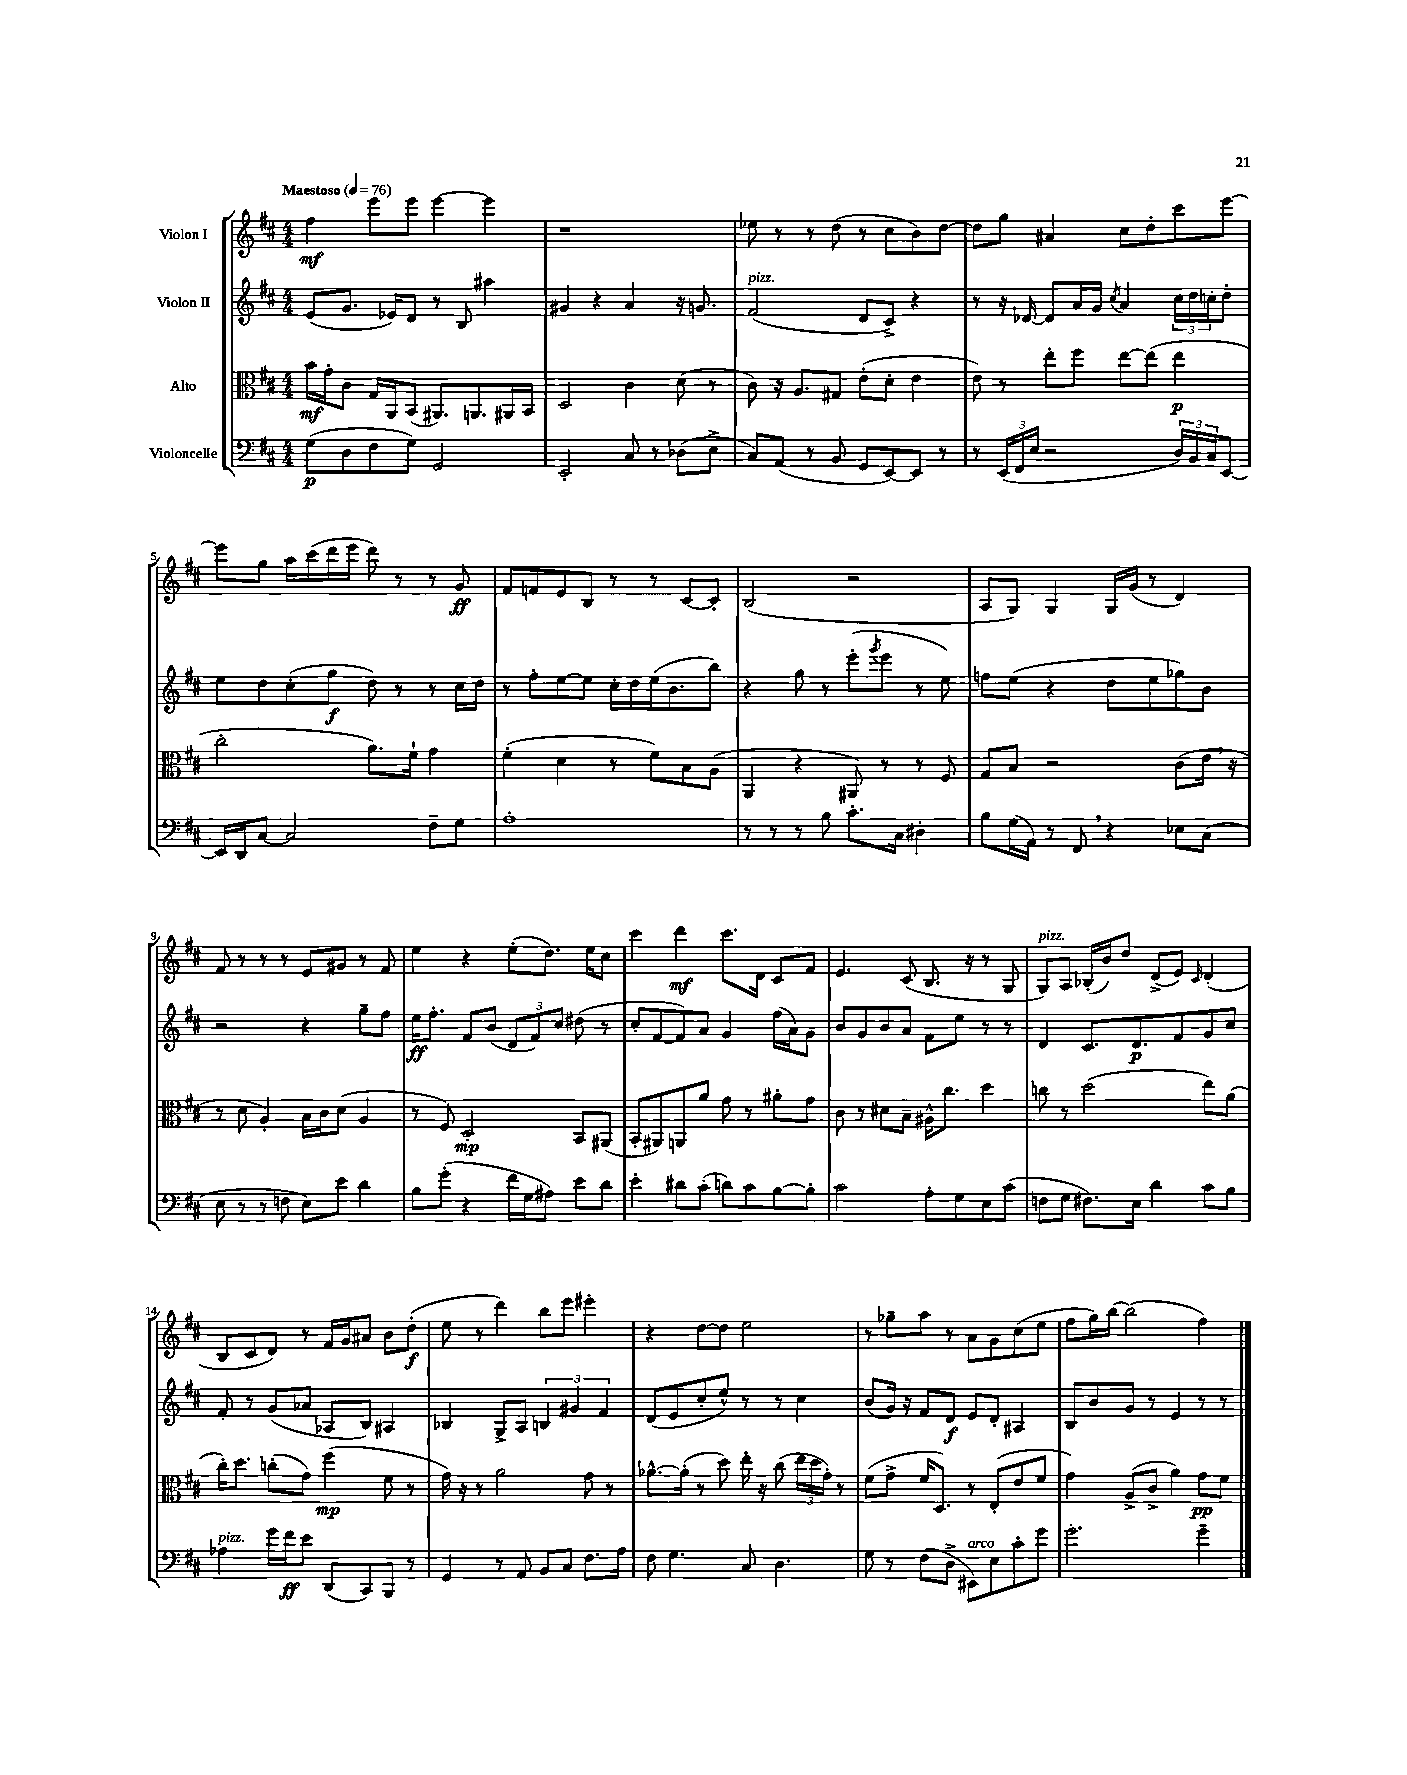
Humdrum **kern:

**kern	**kern	**kern	**kern
*staff4	*staff3	*staff2	*staff1
*clefF4	*clefC3	*clefG2	*clefG2
*k[f#c#]	*k[f#c#]	*k[f#c#]	*k[f#c#]
*M4/4	*M4/4	*M4/4	*M4/4
*MM76	*MM76	*MM76	*MM76
(8G\L	16b\LL	(8e/L	4ff#\
.	16g'\J	.	.
8D\	8c#\J	8.g/J	.
8F#\	16G/LL	.	8eee\L
.	16AA/J	16e-/LK)	.
8G\J)	(8BB/J	8d/J	8eee\J
2GG/	8.AA#/L)	8r	[4eee\
.	.	8B/	.
.	8.AA/	.	.
.	.	4aa#\	4eee\]
.	16AA#/L	.	.
.	16BB/JJ	.	.
=	=	=	=
2EE'/	2D/	4g#/	1r
.	.	4r	.
8C#/	4c#\	4a/	.
8r	.	.	.
(8D-\L	(8d\	16r	.
.	.	8.g/	.
8E^\J	8r	.	.
=	=	=	=
8C#/L)	8c#\)	(2f#/	8ee-\
(8AA/J	16r	.	8r
.	8.A/L	.	.
8r	.	.	8r
8BB/	8G#/J	.	(8dd\
8GG/L	(8e'\L	8d/L	8r
[8EE/)	8d'\J	8c#^/J)	8cc#\L
8EE/]J	4e\	4r	8b\)
8r	.	.	[8dd\J
=	=	=	=
8r	8e\)	8r	8dd\]L
(24EE/LL	8r	16r	8gg\J
24FF#/	.	.	.
.	.	[16d-/	.
24E/JJ	.	.	.
2r	8ee'\L	8d-/]L	4a#/
.	8ff#\J	16a/L	.
.	.	16g/JJ	.
.	.	8qcc#/	.
.	[8ee\L	4a/	8cc#\L
.	(8ee\]J	.	8dd'\
24D/LL)	4ee\	24cc#\LL	8ccc#\
24BB/	.	24dd\	.
24C#/J	.	24cc'\J	.
[8EE/J	.	8dd'\J	[8eee\J
=	=	=	=
16EE/]LL	2cc#'\	8ee\L	8eee\]L
16DD/J	.	.	.
[8C#/J	.	8dd\	8gg\J
2C#/]	.	(8cc#'\	16aa\LL
.	.	.	(16ccc#\
.	.	8gg\J	16ddd\
.	.	.	16eee\JJ
.	8.a\L)	8dd\)	8ddd\)
.	.	8r	8r
.	16f#`\Jk	.	.
8F#~\L	4g\	8r	8r
8G\J	.	16cc#\LL	8g/
.	.	16dd\JJ	.
=	=	=	=
1A'	(4f#'\	8r	8f#/L
.	.	8ff#'\L	8f/
.	4d\	[8ee\	8e/
.	.	8ee\]J	8B/J
.	8r	16cc#'\LL	8r
.	.	16dd\	.
.	8f#\L)	(16ee\J	8r
.	.	8.b\	.
.	8B\	.	[8c#/L
.	(8A\J	8bb\J)	8c#'/]J
=	=	=	=
8r	4AA/	4r	(2B/
8r	.	.	.
8r	4r	8gg\	.
8B\	.	8r	.
8.c#'\L	8AA#/)	(8eee'\L	2r
.	.	8qggg/	.
.	8r	8eee\J	.
16C#\Jk	.	.	.
4D#'\	8r	8r	.
.	8F#/	8ee\)	.
=	=	=	=
8B\L	8G/L	8ff\L	8A/L
(16G\L	8B/J	(8ee\J	8G/J)
16AA\JJ)	.	.	.
8r	2r	4r	4G/
8FF#/	.	.	.
4r	.	8dd\L	16G/LL
.	.	.	(16g/JJ
.	.	8ee\	8r
8E-\L	(8c#\L	8gg-\)	4d/)
(8C#\J	16e\Jk	8b\J	.
.	16r	.	.
=	=	=	=
8E\	8r	2r	8f#/
8r	8d\	.	8r
8r	4A'/)	.	8r
8F\	.	.	8r
8E\L)	16B\LL	4r	8e/L
.	16c#\J	.	.
8e\J	(8d\J	.	8g#/J
4d\	4A/	8gg~\L	8r
.	.	8ff#\J	8f#/
=	=	=	=
8B\L	8r	16ee\LK	4ee\
.	.	8.ff#'\J	.
(8g'\J	8F#/)	.	.
4r	2D'/	8f#/L	4r
.	.	(8b/J	.
16f#\LL	.	12d/L	(8ee'\L
16G\J	.	.	.
.	.	12f#/)	.
8A#\J)	.	.	8.dd\J)
.	.	12cc#/J	.
8e\L	8BB/L	(8dd#\	.
.	.	.	16ee\LK
8d\J	(8AA#/J	8r	8cc#\J
=	=	=	=
4e'\	8BB'/L	8cc#'/L	4ccc#\
.	8AA#/)	[8f#/	.
8d#\L	8AA/	8f#/])	4ddd\
(8c#'\J	8a/J	8a/J	.
8d\L)	8g\	4g/	8.ccc#\L
8c#\	8r	.	.
.	.	.	16d\Jk
[8B\	8a#'\L	(16ff#\LL	8c#/L
.	.	16a\J)	.
8B'\]J	8g\J	8g\J	8f#/J
=	=	=	=
2c#\	8c#\	8b/L	4.e/
.	8r	8g/	.
.	8d#\L	8b/	.
.	8B~\J	8a/J	(8c#/
8A'\L	16A#^^\LK	8f#\L	8.B/
.	8.cc#\J	.	.
8G\	.	8ee\J	.
.	.	.	16r
8E\	4dd\	8r	8r
(8c#\J	.	8r	8G/
=	=	=	=
8F\L	8cc\	4d/	8G/L)
8G\J	8r	.	8A/J
8.F#\L)	(2dd\	8.c#/L	(16B-'/LL
.	.	.	16b/J)
.	.	.	8dd/J
16E\Jk	.	8.d/	.
4d\	.	.	(8d^/L
.	.	8f#/	8e/J)
.	.	.	16qqc#/
8c#\L	8ee\L)	8g/	(4d'/
8B\J	(8a\J	8cc#/J	.
=	=	=	=
4A-\	16cc#'\LK)	8f#'/	8B/L
.	8.dd\J	.	.
.	.	8r	8c#/
16g\LL	(8cc'\L	(8g/L	8d/J)
16f#\J	.	.	.
8e\J	8g\J)	8a-/J	8r
(8DD/L	(4ff#\	8A-/L	16f#/LL
.	.	.	16g/J
8CC#/)	.	8B/J)	8a#/J
8BBB/J	8f#\	4A#/	8b\L
8r	8r	.	(8dd'\J
=	=	=	=
4GG/	16g\)	4B-/	8ee\
.	16r	.	.
.	8r	.	8r
8r	2a\	8G^/L	4ddd\)
8AA/	.	8A/J	.
8BB/L	.	6B/	8bb\L
8C#/J	.	.	8eee\J
.	.	6g#/	.
8.F#\L	8g\	.	4eee#'\
.	.	6f#/	.
.	8r	.	.
16A\Jk	.	.	.
=	=	=	=
8F#\	[8.a-^^\L	(8d/L	4r
4.G\	.	8e/	.
.	(16a-'\]Jk	.	.
.	8r	8cc#'/	[8dd\L
.	8dd\)	8ee^^/J)	8dd\]J
8C#/	16ee'\	8r	2ee\
.	16r	.	.
4.D\	(8cc#\	8r	.
.	24ee\LL	4cc#\	.
.	24dd\	.	.
.	24g'\JJ)	.	.
.	8r	.	.
=	=	=	=
8G\	(8f#\L	(8b/L	8r
8r	8g^\J	16g/Jk)	8gg-~\L
.	.	16r	.
(8F#\L	16f#/LK	8f#/L	8aa\J
.	8.D/J)	.	.
8D^\J	.	8d/J	8r
8EE#\L)	8r	8e/L	8a\L
8E\	(8E'/L	8d'/J	8g\
8c#'\	8e/	4A#/	(8cc#\
8g\J	8f#/J	.	8ee\J
=	=	=	=
2.g'\	4g\)	8B/L	8ff#\L
.	.	8b/	16gg\L)
.	.	.	[16bb\JJ
.	(8A^/L	8g/J	(2bb\]
.	8c#^/J	8r	.
.	4a\)	4e/	.
4g~\	8g\L	8r	4ff#\)
.	8f#\J	8r	.
==	==	==	==
*-	*-	*-	*-
